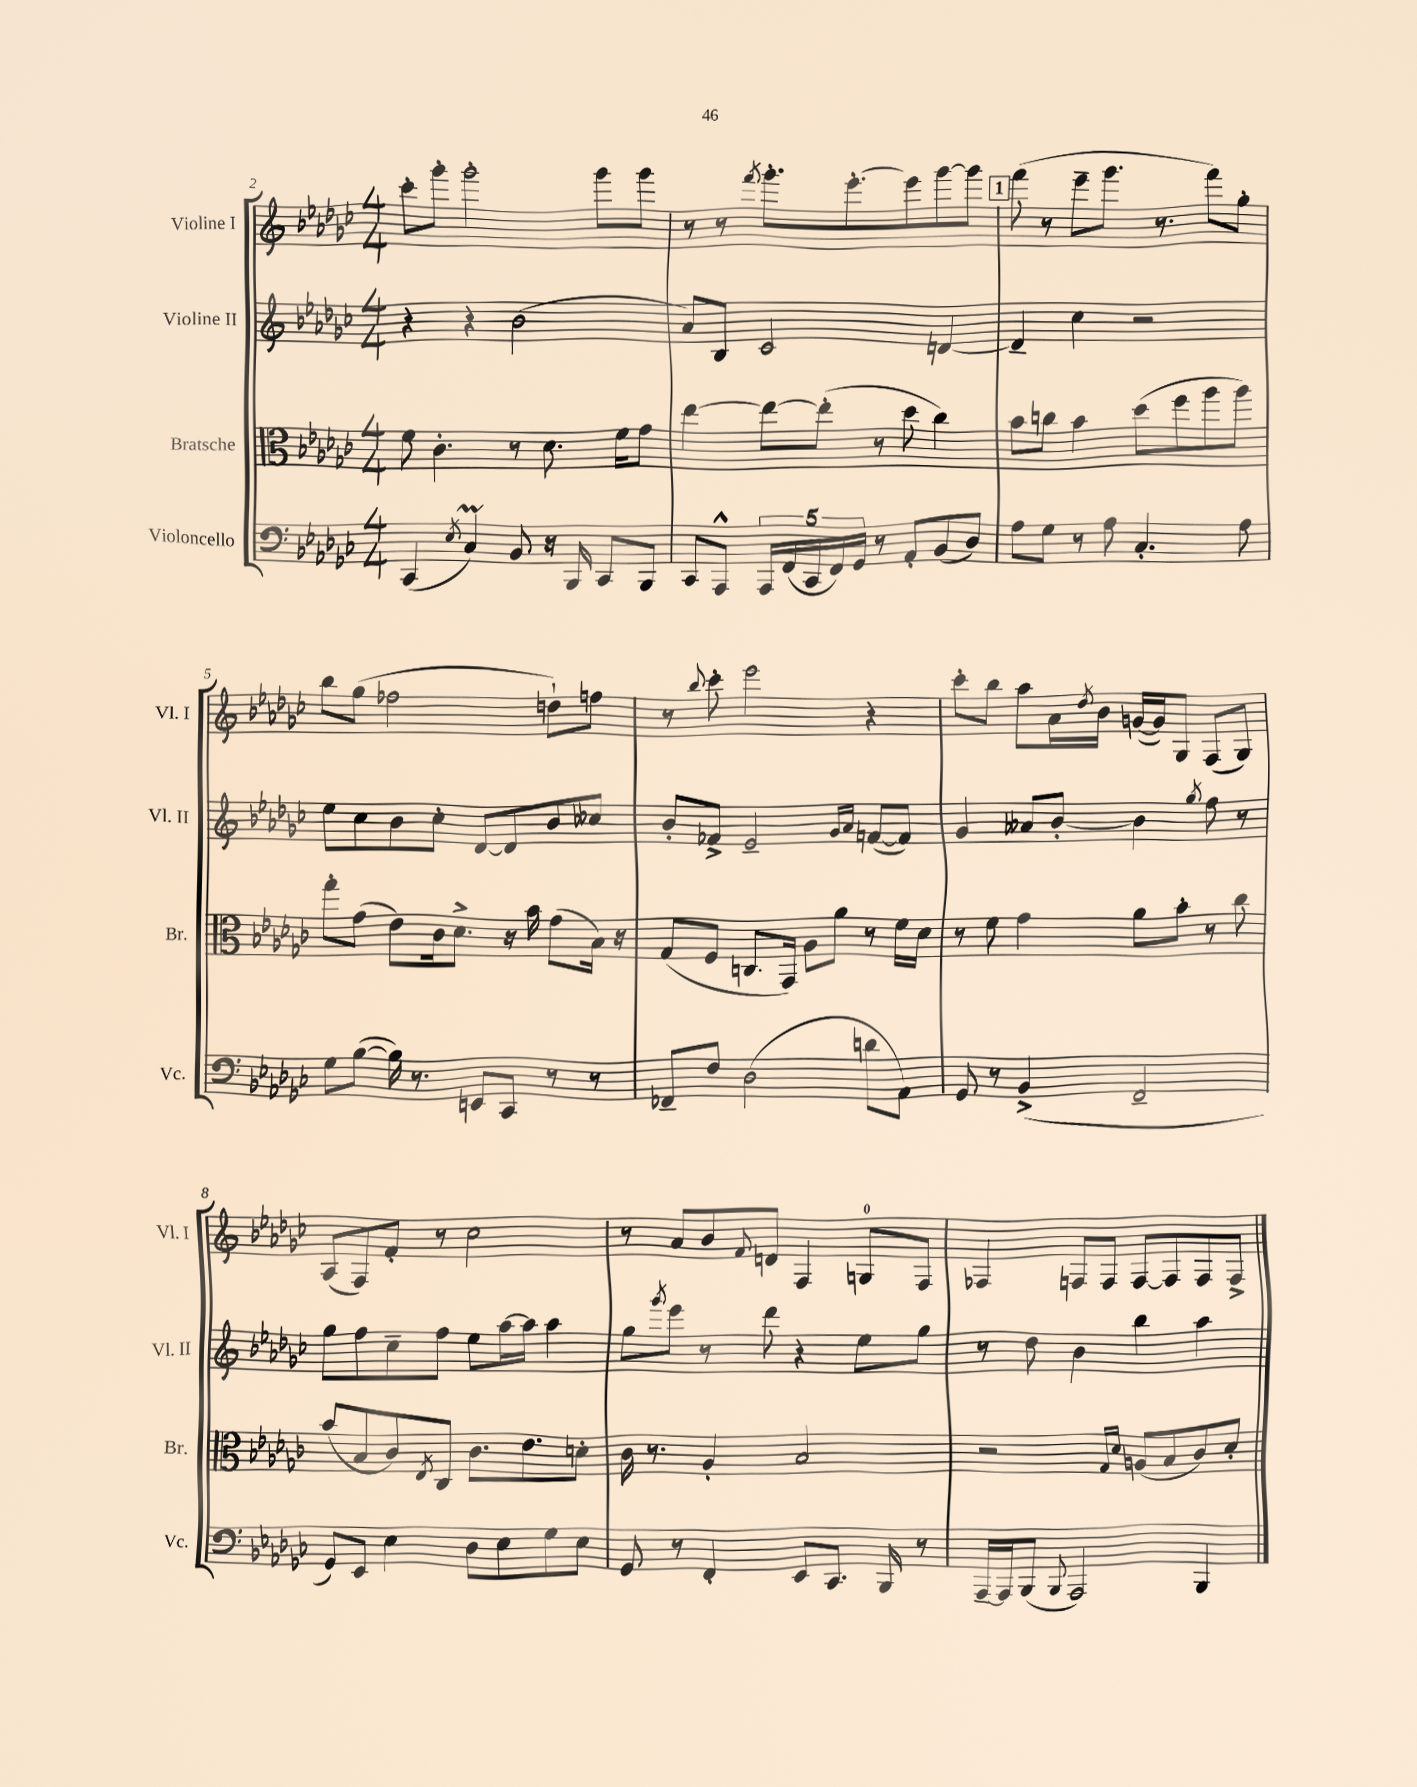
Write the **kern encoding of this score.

**kern	**kern	**kern	**kern
*part4	*part3	*part2	*part1
*staff4	*staff3	*staff2	*staff1
*I"Violoncello	*I"Bratsche	*I"Violine II	*I"Violine I
*I'Vc.	*I'Br.	*I'Vl. II	*I'Vl. I
*clefF4	*clefC3	*clefG2	*clefG2
*k[b-e-a-d-g-c-]	*k[b-e-a-d-g-c-]	*k[b-e-a-d-g-c-]	*k[b-e-a-d-g-c-]
*M4/4	*M4/4	*M4/4	*M4/4
=2	=2	=2	=2
(4CC-/	8f\	4r	8ccc-'\L
.	4.c-'\	.	8ggg-'\J
8qE-/	.	.	.
4C-M/)	.	4r	2ggg-'\
8BB-/	8r	(2b-\	.
16r	8.d-\	.	.
16BBB-/	.	.	.
8CC-/L	.	.	8ggg-\L
.	16f\KL	.	.
8BBB-/J	8g-\J	.	8ggg-\J
=3	=3	=3	=3
8CC-/L	[4ee-\	8a-/L)	8r
8AAA-^^/J	.	8B-/J	8r
.	.	.	8qfff/
20AAA-/LL	8ee-\L_	2c-/	8.ggg-'\L
(20FF/	.	.	.
20CC-/	.	.	.
.	(8ee-'\J]	.	.
20FF/)	.	.	.
.	.	.	[8.eee-'\
20GG-/JJ	.	.	.
8r	8r	.	.
8AA-'/L	8dd-\	.	8eee-\]
(8BB-/	4cc-\)	[4dn/	[8ggg-\
8D-/J)	.	.	8ggg-\J]
!!LO:REH:place=s1:t=1
=4	=4	=4	=4
8A-\L	8b-\L	4d~/]	(8fff\
8G-\J	8ccn\J	.	8r
8r	4b-\	4cc-\	8eee-~\L
8A-\	.	.	8.ggg-\J
4.C-'/	(8dd-\L	2r	.
.	.	.	8.r
.	8ff\	.	.
.	8aa-\	.	8fff\L)
8A-\	8aa-\J)	.	8gg-'\J
!!LO:LB:g=z
=5	=5	=5	=5
8G-\L	8gg-'\L	8ee-\L	8bb-\L
([8B-\J	(8g-\J	8cc-\	(8gg-\J
16B-\])	8e-\L)	8b-\	2ff-X\
8.r	.	.	.
.	16c-\k	8cc-'\J	.
.	8.d-^\J	.	.
8EEn/L	.	[8d-/L	.
8CC-/J	16r	8d-/]	.
.	16b-\	.	.
8r	(8g-\L	8b-/	8ddn`\L)
8r	16B-\Jk)	8cc--X/J	8ffn\J
.	16r	.	.
=6	=6	=6	=6
8FF-X~/L	(8G-/L	8b-'/L	8r
.	.	.	8qqbb-/
8F/J	8F/J	8f-X^/J	8ccc-'\
(2D-\	8.Cn/L	2e-~/	2eee-\
.	16GG-/Jk)	.	.
.	8A-\L	.	.
.	8a-\J	.	.
.	.	16qqg-/LL	.
.	.	16qqa-/JJ	.
8dn\L	8r	([8fn/L	4r
8AA-\J)	16f\LL	8f/J])	.
.	16d-\JJ	.	.
=7	=7	=7	=7
8GG-/	8r	4g-/	8ccc-'\L
8r	8f\	.	8bb-\J
(4BB-^/	4g-\	8a--X/L	8aa-\L
.	.	[8b-'/J	16a-\L
.	.	.	8qdd-/
.	.	.	16b-\JJ
2FF~/	8a-\L	4b-\]	([16gn/LL
.	.	.	16g/J])
.	8b-'\J	.	8G-/J
.	.	8qgg-/	.
.	8r	8ff\	(8F/L
.	8cc-\	8r	8G-/J)
!!LO:LB:g=z
=8	=8	=8	=8
8GG-/L)	(8b-/L	8gg-\L	(8A-/L
8EE-/J	8B-/	8ff\	8F/)
4E-\	8c-/)	8cc-~\	8f'/J
.	8qE-/	.	.
.	8C-/J	8ff\J	8r
8D-\L	8.c-\L	8ee-\L	2cc-\
8E-\	.	[16aa-\L	.
.	8.e-\	16aa-\JJ]	.
8G-\	.	4aa-\	.
8E-\J	8dn'\J	.	.
=9	=9	=9	=9
8GG-/	16c-\	8gg-\L	8r
.	8.r	.	.
.	.	8qggg-/	.
8r	.	8eee-\J	8a-/L
4FF'/	4A-'/	8r	8b-/
.	.	.	8qqf/
.	.	8ddd-\	8dn/J
8EE-/L	2B-/	4r	4F/
8.CC-/J	.	.	.
.	.	8ee-\L	8Gn/L
16BBB-/	.	.	.
8r	.	8gg-\J	8F/J
=10	=10	=10	=10
[16AAA-~/LL	2r	8r	4F-X/
16AAA-/J]	.	.	.
(8BBB-/J	.	8dd-\	.
8qqBBB-/	.	.	.
2AAA-/)	.	4b-\	8Fn/L
.	.	.	8F/J
.	16qqG-/LL	.	.
.	16qqd-/JJ	.	.
.	(8An/L	4bb-\	[8F/L
.	8B-/	.	8F/]
4BBB-/	8c-/)	4aa-\	8F/
.	8d-'/J	.	8F^/J
==	==	==	==
*-	*-	*-	*-
